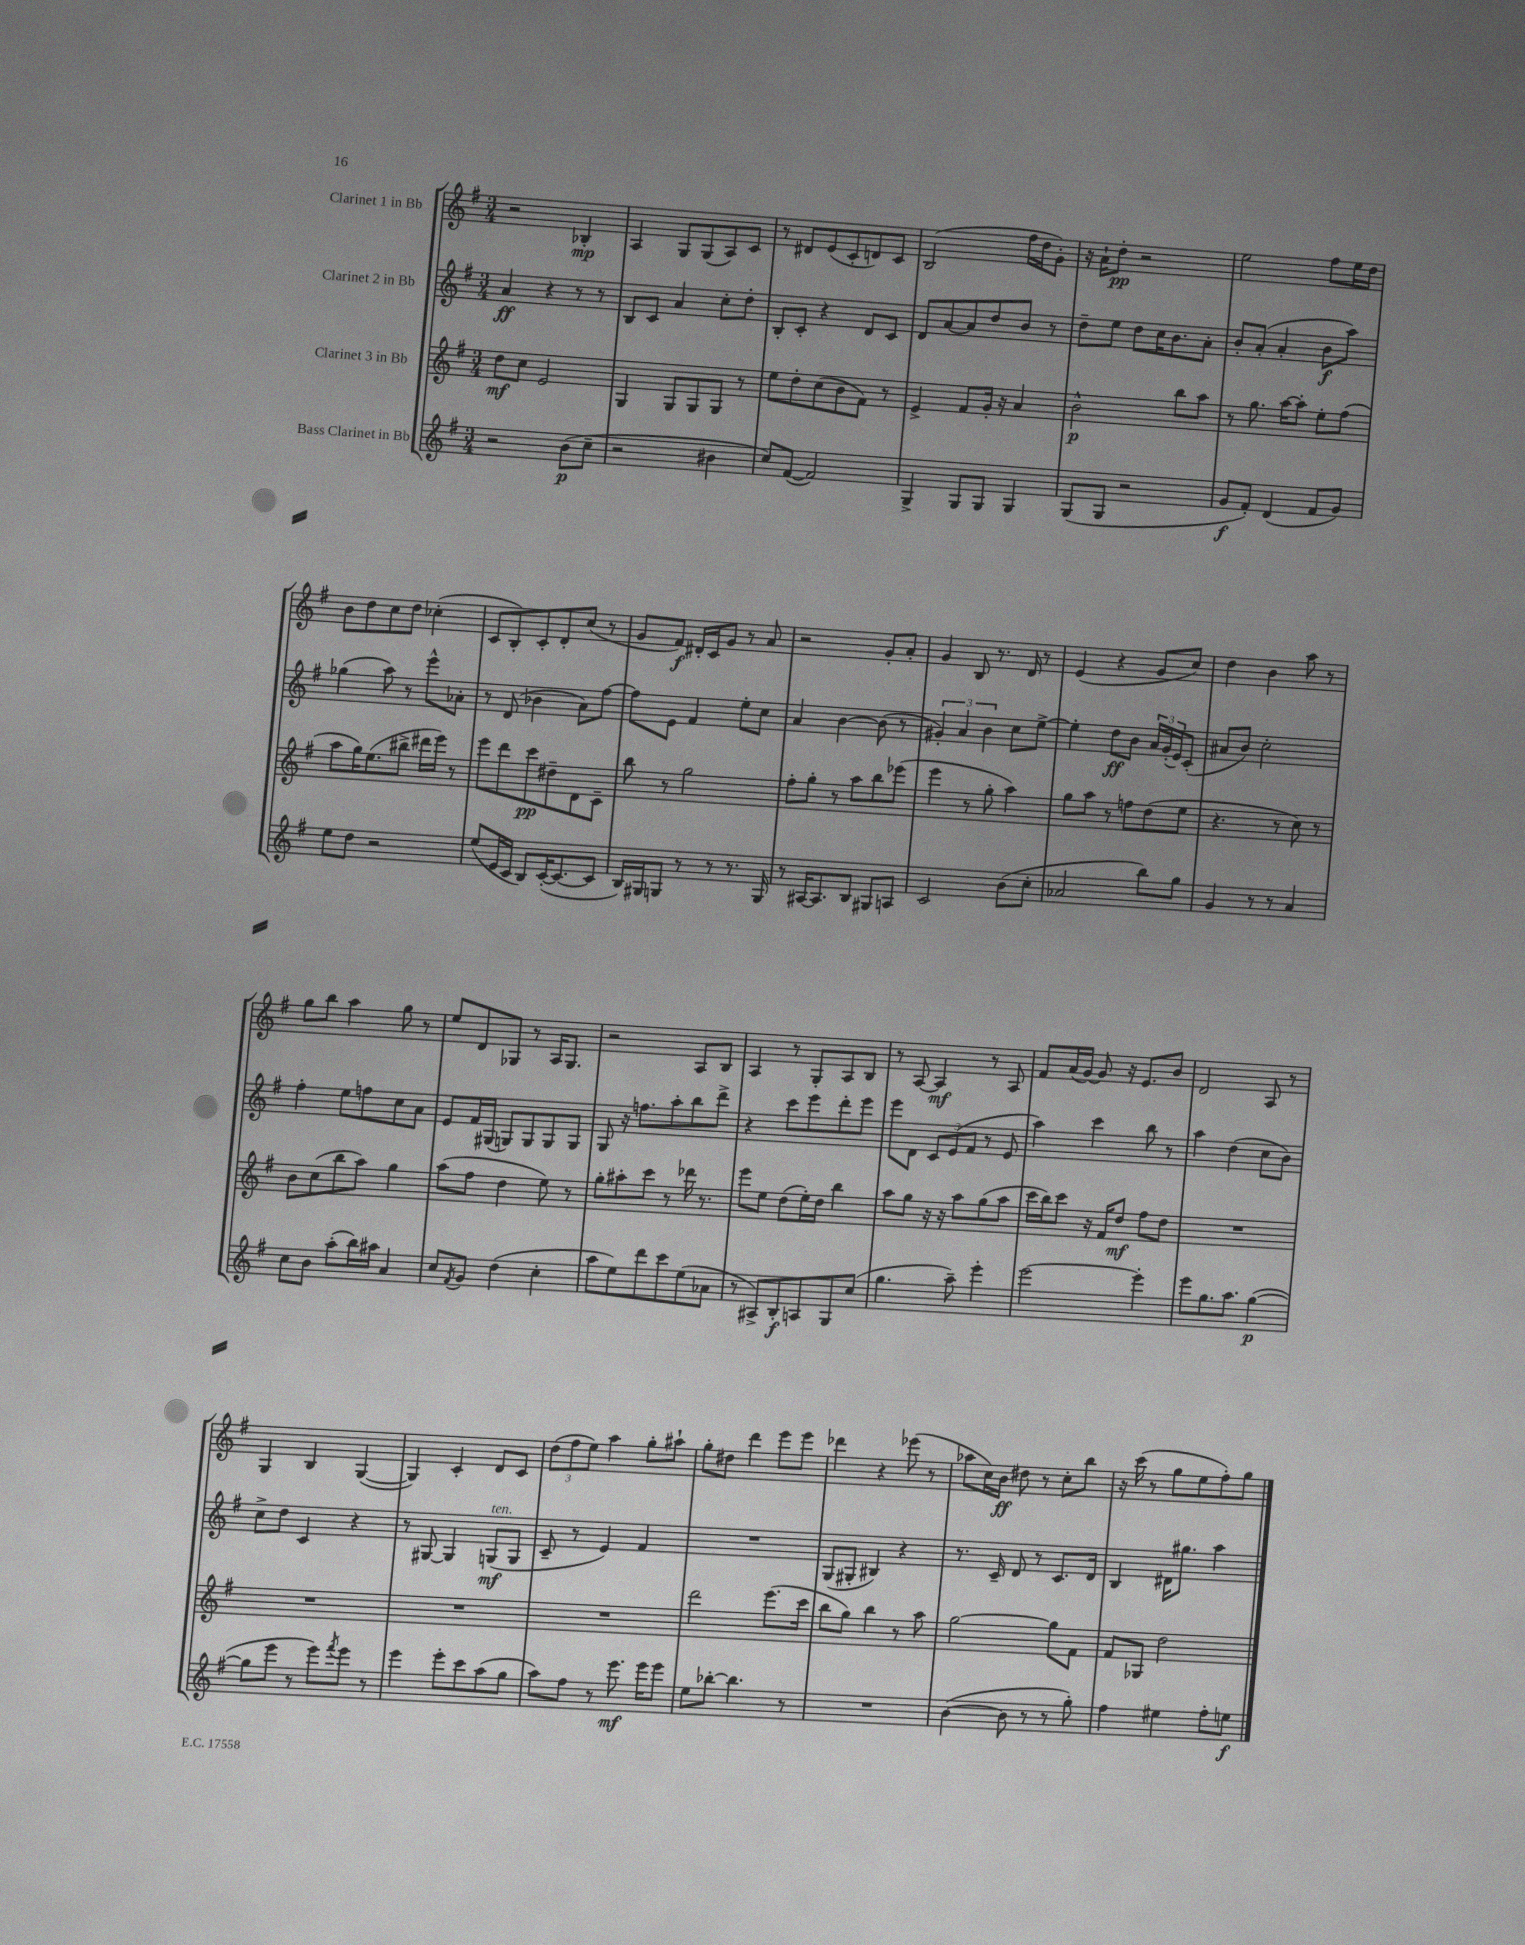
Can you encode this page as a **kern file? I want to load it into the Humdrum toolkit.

**kern	**kern	**kern	**kern
*staff4	*staff3	*staff2	*staff1
*clefG2	*clefG2	*clefG2	*clefG2
*k[f#]	*k[f#]	*k[f#]	*k[f#]
*M3/4	*M3/4	*M3/4	*M3/4
2r	8dd\L	4a/	2r
.	8cc\J	.	.
.	2e/	4r	.
(8b\L	.	8r	4B-'/
8cc~\J	.	8r	.
=	=	=	=
2r	4G/	8B/L	4A/
.	.	8c/J	.
.	8G/L	4a/	8G/L
.	8G/	.	(8G/
4b#\	8G/J	8cc'\L	8A/)
.	8r	8dd'\J	8c/J
=	=	=	=
8cc/L)	8ee\L	8B'/L	8r
([8f#/J	8dd'\	8c'/J	8d#/L
2f#/])	(8cc\	4r	(8e/
.	8b\	.	8c'/
.	8f#\J)	8d/L	8d/)
.	8r	8c/J	8c/J
=	=	=	=
4G^/	4e^/	8d/L	(2B/
.	.	[8a/	.
8G/L	8f#/L	8a/]	.
8G/J	16g'/Jk	8dd/	.
.	16r	.	.
4G/	4a/	8b/J	16ff#\LL
.	.	.	16dd\J
.	.	8r	8g'\J)
=	=	=	=
(8G/L	2b^^\	8dd~\L	16r
.	.	.	16a`\LK
8G/J	.	8ee\J	8dd'\J
2r	.	8dd\L	2r
.	.	16cc\K	.
.	.	8.b\	.
.	8bb\L	.	.
.	8aa\J	8a'\J	.
=	=	=	=
8g/L	8r	8b'/L	2ee\
8f#'/J)	8.gg\	(8a'/J	.
(4d/	.	4a'/	.
.	[16aa\LK	.	.
.	8aa'\]J	.	.
8f#/L	8ee'\L	8b\L	8ff#\L
8g/J)	(8ff#\J	8aa\J)	16ee\L
.	.	.	16dd\JJ
=	=	=	=
8ee\L	8aa\L	(4gg-\	8b\L
8dd\J	16gg\K)	.	8dd\
.	(8.ee\	.	.
2r	.	8aa\)	8cc\
.	8bb#^\J	8r	8dd\J
.	16ddd#\LL	8eee^^\L	(4cc-'\
.	16eee\JJ)	.	.
.	8r	8a-'\J	.
=	=	=	=
(8ee/L	8eee\L	8r	8c/L
16e/L	8ddd\	(8d/	8B'/)
16c/JJ	.	.	.
8B/L)	8ccc\	4b-\	8c'/
([16c'/K	8dd#~\	.	8d'/
8.c/_	.	.	.
.	8d\	8a\L)	(8cc/J
8c/]J	8c~\J	[8ff#\J	8r
=	=	=	=
16B/LL)	8bb\	8ff#\]L	8g/L
16G#/J	.	.	.
8G/J	8r	8e\J	8f#/J)
8r	2gg\	4f#/	16d#'/LL
.	.	.	16c/J
8r	.	.	8g/J
8.r	.	8ee'\L	8r
.	.	8cc\J	8a/
16G/	.	.	.
=	=	=	=
8r	8ff#'\L	4a/	2r
[16A#/LK	8gg'\J	.	.
8.A#/]	.	.	.
.	8r	[4b\	.
8B/J	8aa\L	.	.
8G#/L	8bb\	(8b\]	8g'/L
8A/J	(8eee-\J	8r	8a'/J
=	=	=	=
2c/	4eee\	6g#'/)	4g/
.	.	6a/	.
.	8r	.	8B/
.	.	6b\	.
.	8gg'\	.	8.r
(8b\L	4aa\)	8cc\L	.
.	.	.	16d/
8cc'\J	.	[8ee^\J	8r
=	=	=	=
2a-/	8gg\L	4ee'\]	(4e/
.	8aa\J	.	.
.	8r	8dd\L	4r
.	8ff\L	8b\J	.
8bb\L)	(8dd\	24a/LL	8g/L
.	.	(24g'/	.
.	.	24e/J)	.
8gg\J	8ee\J	(8c'/J	8cc/J)
=	=	=	=
4g/	4.r	8a#/L	4dd\
.	.	8b/J)	.
8r	.	2cc'\	4b\
8r	8r	.	.
4a/	8cc\)	.	8aa\
.	8r	.	8r
=	=	=	=
8cc\L	8b\L	4ff#'\	8gg\L
8b\J	(8cc\	.	8bb\J
(8aa'\L	8bb\	8ee\L	4aa\
16bb\L)	8aa\J)	8ff\	.
16aa#\JJ	.	.	.
4a/	4gg\	8cc\	8gg\
.	.	8a\J	8r
=	=	=	=
8cc/L	(8aa\L	8e/L	8ee/L
8qf#/	.	.	.
8g/J	8ff#\J	16f#/L	8d/
.	.	(16G#/JJ	.
(4dd\	4dd\	8G/L)	8G-/J
.	.	8G/	8r
4cc'\	8ee\)	8G/	16A/LK
.	.	.	8.G-/J
.	8r	8G/J	.
=	=	=	=
8aa\L	8gg'\L	8G/	2r
8ee\)	8aa#'\	16r	.
.	.	8.ff\L	.
8ddd\	8ccc\J	.	.
8ccc\	8r	8aa'\	.
(8ee\	16ddd-\	8bb\	8A/L
.	8.r	.	.
8a-\J	.	8ddd^\J	8B/J
=	=	=	=
8r	8eee\L	4r	4A/
8A#^/L)	8ee\J	.	.
8B'/	(8dd\L	8ccc\L	8r
8A/	16ee'\L)	8eee\	8G'/L
.	16dd\JJ	.	.
8G/	4bb\	8ddd'\	8A/
(8cc/J	.	8eee\J	8B/J
=	=	=	=
4.gg\	8aa\L	8eee\L	8r
.	8gg\J	8d\J	[8A/
.	16r	12c/L	4A/]
.	16r	.	.
.	.	(12e/	.
8aa~\)	8aa\L	.	.
.	.	12f#/J	.
4eee'\	(8gg\	8r	8r
.	8aa\J	8e/	8A/
=	=	=	=
[2eee\	16ccc\LL	4aa\)	8f#/L
.	16bb\J)	.	.
.	8ccc\J	.	(16a/L
.	.	.	[16g/JJ)
.	16r	4ccc\	8g/]
.	16f#/LK	.	.
.	8dd/J	.	16r
.	.	.	8.e/L
4eee'\]	8ff#\L	8bb\	.
.	8dd\J	8r	8b/J
=	=	=	=
8eee\L	2.r	4aa\	2d/
8.gg\	.	.	.
.	.	(4dd\	.
8.aa\J	.	.	.
([4gg\	.	8cc\L	8A/
.	.	8b\J)	8r
=	=	=	=
8gg\]L	2.r	8cc^\L	4G/
8eee\J	.	8dd\J	.
8r	.	4c/	4B/
8eee\L)	.	.	.
8qfff#/	.	.	.
8eee\J	.	4r	([4G/
8r	.	.	.
=	=	=	=
4eee\	2.r	8r	4G/])
.	.	[8G#/	.
8eee'\L	.	4G#/]	4c'/
8ccc\	.	.	.
(8aa\	.	(8G/L	8d/L
8gg\J	.	8G/J	8c/J
=	=	=	=
8aa\L)	2.r	8c~/	(12dd\L
.	.	.	12ff#\
8ff#\J	.	8r	.
.	.	.	12ee\J)
8r	.	4e/)	4aa\
8.eee\	.	.	.
.	.	4f#/	8gg'\L
16eee\LK	.	.	.
8eee\J	.	.	8aa#`\J
=	=	=	=
8ee\L	2ddd\	2.r	8gg'\L
[8bb-'\J	.	.	8dd#\J
4.bb-\]	.	.	4ddd\
.	(8.eee\L	.	8eee\L
8r	.	.	8eee\J
.	16ccc\Jk	.	.
=	=	=	=
2.r	8bb\L	(8G/L	4ddd-\
.	8gg\J)	8G#'/J	.
.	4bb\	4B#/)	4r
.	8r	4r	(8eee-\
.	8aa\	.	8r
=	=	=	=
([4b\	[2gg\	8.r	8aa-\L
.	.	.	16cc\L)
.	.	16c~/	16b\JJ
8b\]	.	8d/	8dd#\
8r	.	8r	8r
8r	8gg\]L	8.c/L	8cc'\L
8gg'\)	8f#\J	.	8bb\J
.	.	16d/Jk	.
=	=	=	=
4ff#\	8f#/L	4B/	16r
.	.	.	(16ccc\
.	8G-/J	.	8r
4ee#\	2dd\	16d#\LK	8gg\L
.	.	8.gg#\J	.
.	.	.	8ee\
8ff#'\L	.	4aa\	8ff#'\)
8ee\J	.	.	8gg\J
==	==	==	==
*-	*-	*-	*-
